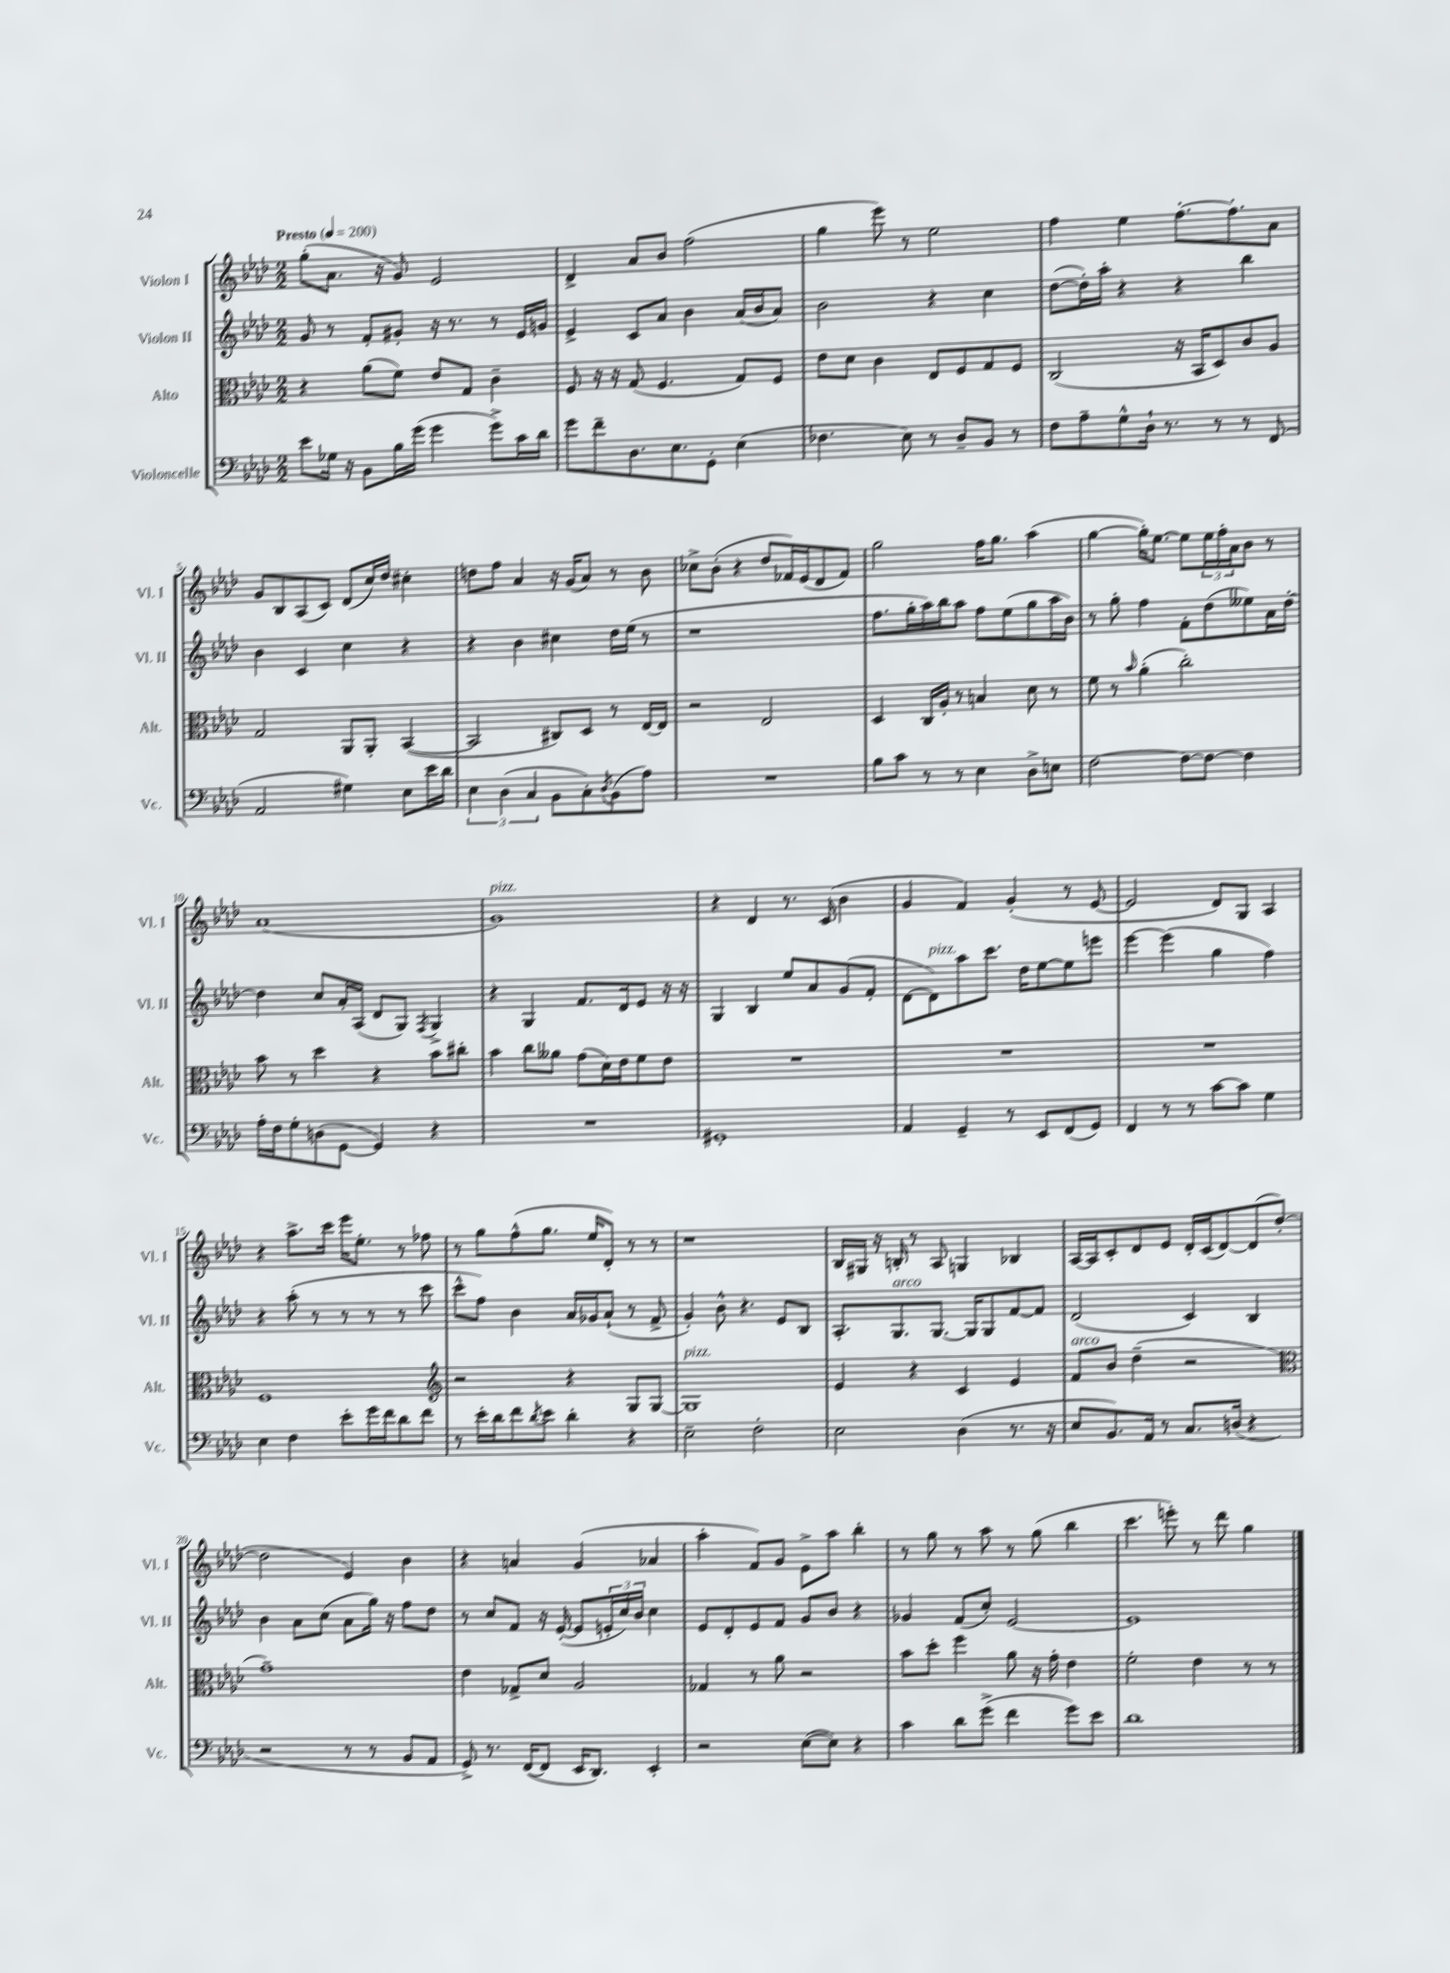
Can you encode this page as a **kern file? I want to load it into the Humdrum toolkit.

**kern	**kern	**kern	**kern
*part4	*part3	*part2	*part1
*staff4	*staff3	*staff2	*staff1
*I"Violoncelle	*I"Alto	*I"Violon II	*I"Violon I
*I'Vc.	*I'Alt.	*I'Vl. II	*I'Vl. I
*clefF4	*clefC3	*clefG2	*clefG2
*k[b-e-a-d-]	*k[b-e-a-d-]	*k[b-e-a-d-]	*k[b-e-a-d-]
*M2/2	*M2/2	*M2/2	*M2/2
*MM200	*MM200	*MM200	*MM200
=1	=1	=1	=1
!	!	!	!LO:TX:a:B:t=Presto
8e-\L	4r	8g/	(8gg'\L
16G-X\Jk	.	8r	8.a-\J
16r	.	.	.
8BB-\L	(8a-\L	8f'/L	.
.	.	.	16r
16B-\L	8f\J)	8g#X'/J	8g/)
(16g\JJ	.	.	.
4g\	8e-/L	16r	2e-/
.	.	8.r	.
.	8G/J	.	.
8g^\L)	4c~\	8r	.
16c\L	.	16e-/LL	.
16d-\JJ	.	16gn/JJ	.
=2	=2	=2	=2
8g\L	8F/	4e-^/	4d-^/
8f~\	16r	.	.
.	16r	.	.
8.D-\	(8G/	8c/L	8a-/L
.	4.F/	8a-/J	8b-/J
8.E-\	.	.	.
.	.	4b-\	(2ff\
8GG'\J	.	.	.
(4E-\	8G/L)	(16a-/LL	.
.	.	16b-/J	.
.	8F/J	8a-/J)	.
=3	=3	=3	=3
4.F-X\	8e-\L	2b-\	4gg\
.	8d-\J	.	.
.	4c\	.	8eee-\)
8E-\)	.	.	8r
8r	8E-/L	4r	2ee-\
8D-~/L	8F/	.	.
8BB-/J	8G/	4cc\	.
8r	8F/J	.	.
=4	=4	=4	=4
8F\L	(2C/	([8dd-\L	4ff\
8A-~\	.	16dd-'\L])	.
.	.	16aa-'\JJ	.
8G^^\	.	4r	4ee-\
16D-`\Jk	.	.	.
8.r	.	.	.
.	16r	4r	[8.ff'\L
.	16BB-/KL	.	.
8r	8D-/)	.	.
.	.	.	8.ff'\]
8r	8c/	4bb-\	.
(8FF/	8A-/J	.	8a-\J
!!LO:LB:g=z
=5	=5	=5	=5
2AA-/	2G/	4b-\	8g/L
.	.	.	8B-/
.	.	4c/	(8A-/
.	.	.	8c/J)
4G#X\)	8AA-/L	4cc\	(8d-/L
.	8AA-'/J	.	16cc/L)
.	.	.	16dd-/JJ
8E-\L	([4BB-/	4r	4cc#X'\
16e-\L	.	.	.
16d-\JJ	.	.	.
=6	=6	=6	=6
6E-\	2BB-/]	4r	8ddn\L
.	.	.	8ff\J
(6D-\	.	.	.
.	.	4b-\	4a-/
6C/	.	.	.
8BB-\L	8C#X/L)	4cc#X\	16r
.	.	.	(16g/KL
8C'\)	8D-/J	.	8a-/J)
8qD-/	.	.	.
(8BB-\	8r	16dd-\LL	8r
.	.	(16ee-\JJ	.
8A-\J)	[16E-/LL	8r	8b-\
.	16E-/JJ]	.	.
=7	=7	=7	=7
1r	2r	1r	8cc-X^\L
.	.	.	(8b-'\J
.	.	.	4r
.	2E-/	.	8dd-/L
.	.	.	16f-X/L)
.	.	.	(16e-/J
.	.	.	8d-/
.	.	.	8f-/J)
=8	=8	=8	=8
8B-\L	4D-/	8.ff\L	2gg\
8c\J	.	.	.
.	.	16gg'\L	.
8r	16C/LL	16aa-\)	.
.	16A-'/JJ	16bb-\J	.
8r	8r	8aa-\J	.
4E-\	4Bn/	8ff\L	16ff\KL
.	.	.	8.gg\J
.	.	(8ee-\	.
8D-^\L	8d-\	8gg\	(4aa-\
8En\J	8r	16aa-\L	.
.	.	16b-\JJ)	.
=9	=9	=9	=9
[2F\	8f\	8r	[4gg\
.	8r	8gg'\	.
.	16qqb-/	.	.
.	(4a-'\	4ff\	16gg'\KL])
.	.	.	[8.ee-\J
8F\L_	2cc'\)	8f'\L	8ee-\L]
8F\J_	.	(8dd-\	24ee-\L
.	.	.	24ff'\
.	.	.	24a-\J
4F\]	.	8ee--X\)	8b-\J
.	.	16a-\L	8r
.	.	[16dd-'\JJ	.
!!LO:LB:g=z
=10	=10	=10	=10
16A-'\LL	8b-\	4dd-\]	(1a-
16F\J	.	.	.
8G'\	8r	.	.
(8Dn\	4dd-\	8cc/L	.
[8GG\J	.	16a-'/L	.
.	.	(16A-/JJ	.
4GG/])	4r	8d-/L	.
.	.	8G/J)	.
.	.	8qF/	.
4r	8b-\L	4G^/	.
.	8cc#X'\J	.	.
=11	=11	=11	=11
!	!	!	!LO:TX:a:i:t=pizz.
1r	4b-\	4r	1g)
.	8cc\L	4G/	.
.	8a--X\J	.	.
.	(8g\L	8.f/L	.
.	16d-\L)	.	.
.	16e-\J	16d-/k	.
.	8f\	8e-/J	.
.	8e-\J	16r	.
.	.	16r	.
=12	=12	=12	=12
1GG#X'	1r	4G/	4r
.	.	4B-/	4d-/
.	.	8ee-/L	8.r
.	.	8a-/	.
.	.	.	(16c/
.	.	(8g/	4b-\
.	.	8f'/J	.
=13	=13	=13	=13
4AA-/	1r	[8d-\L	4g/
!	!	!LO:TX:a:i:t=pizz.	!
.	.	8d-\])	.
4GG~/	.	8aa-\	4f/)
.	.	8.ccc\J	.
8r	.	.	(4g'/
.	.	16dd-\KL	.
8EE-/L	.	[8ee-\	.
(8FF/	.	8ee-\]	8r
8GG/J)	.	8eeen\J	[8e-/
=14	=14	=14	=14
4FF/	1r	[4eee-\	2e-/]
8r	.	(4eee-\]	.
8r	.	.	.
[8c\L	.	4gg\	8d-/L)
8c\J]	.	.	8G/J
4G\	.	4ff\)	4A-/
!!LO:LB:g=z
=15	=15	=15	=15
4E-\	1F	4r	4r
4F\	.	(8aa-'\	8.aa-^\L
.	.	8r	.
.	.	.	16ccc\Jk
8e-'\L	.	8r	16eee-\KL
.	.	.	8.ee-'\J
16g\L	.	8r	.
16f\J	.	.	.
8d-\	.	8r	8r
8f\J	.	8ccc\	8ff-X\
=16	=16	=16	=16
*	*clefG2	*	*
8r	2r	8ccc^^\L	8r
16e-'\LL	.	8ff\J)	8gg\L
16d-\J	.	.	.
8f\	.	4b-\	(8ff^^\
8qd-/	.	.	.
8e-\J	.	.	8.gg\J
4d-'\	4r	16a-/LL	.
.	.	16g-X/J	16ee-/KL
.	.	(8a-`/J	8d-'/J)
4r	8G/L	8r	8r
.	[8G/J	8f^/	8r
=17	=17	=17	=17
!	!LO:TX:a:i:t=pizz.	!	!
2E-~\	1G]	4g'/)	1r
.	.	8b-^^\	.
.	.	4.r	.
2F'\	.	.	.
.	.	8e-/L	.
.	.	8B-/J	.
=18	=18	=18	=18
2E-\	4e-/	8.A-'/L	16B-/LL
.	.	.	16G#X/JJ
.	.	.	16r
!	!	!LO:TX:a:i:t=arco	!
.	.	8.G/	16Bn'/
.	4r	.	8r
.	.	[8.G/J	8A-/
(4D-\	4c/	.	4Gn/
.	.	16G/KL]	.
.	.	8G/	.
8.r	4e-/	[8f/	4B-X/
.	.	8f/J]	.
16r	.	.	.
=19	=19	=19	=19
!	!LO:TX:a:i:t=arco	!	!
8E-/L	8f/L	(2d-/	[16A-/LL
.	.	.	16A-/J]
8.BB-/)	8b-/J	.	8c'/
.	(4dd-~\	.	8d-/
16AA-/Jk	.	.	.
8r	.	.	8e-/J
8.C/L	2r	4c/)	16d-'/LL
.	.	.	(16c/J
.	.	.	[8d-/)
(16Dn/Jk	.	.	.
4r	.	4B-/	(8d-/]
.	.	.	[8dd-'/J
!!LO:LB:g=z
=20	=20	=20	=20
*	*clefC3	*	*
2r	1g~)	4b-\	2dd-\]
.	.	8a-\L	.
.	.	(8cc\J	.
8r	.	8a-\L	4e-/)
8r	.	16gg\Jk)	.
.	.	16r	.
8BB-/L	.	8ff\L	4b-\
8AA-/J	.	8dd-\J	.
=21	=21	=21	=21
8GG^/)	4e-\	8r	4r
8.r	.	8cc/L	.
.	8G-X^/L	8f/J	4an/
([16FF/KL	.	.	.
8FF/J]	8d-/J	16r	.
.	.	([16e-'/	.
16EE-/KL	2A-/	8e-/L]	(4g/
8.DD-/J)	.	.	.
.	.	24en'/L	.
.	.	24cc/)	.
.	.	24b-/JJ	.
4EE-'/	.	4cc\	4a-X/
=22	=22	=22	=22
2r	4G-X/	8e-/L	4aa-'\
.	.	8d-'/	.
.	8r	8e-/	8f/L)
.	8a-\	8f/J	8g/J
([8E-\L	2r	8g/L	8e-^\L
8E-\J])	.	8b-/J	8aa-\J
4r	.	4r	4bb-'\
=23	=23	=23	=23
4c\	8b-\L	4g-X/	8r
.	8dd-'\J	.	8gg\
8d-\L	4ff\	(8f/L	8r
(8g^\J	.	8cc'/J)	8aa-\
4f\	8a-\	[2e-/	8r
.	16r	.	(8gg\
.	16g'\	.	.
8g\L)	4e-\	.	4bb-\
8e-\J	.	.	.
=24	=24	=24	=24
1d-	2f'\	1e-]	4.ccc\
.	.	.	8eeen'\)
.	4e-\	.	8r
.	.	.	8ddd-\
.	8r	.	4gg\
.	8r	.	.
==	==	==	==
*-	*-	*-	*-
